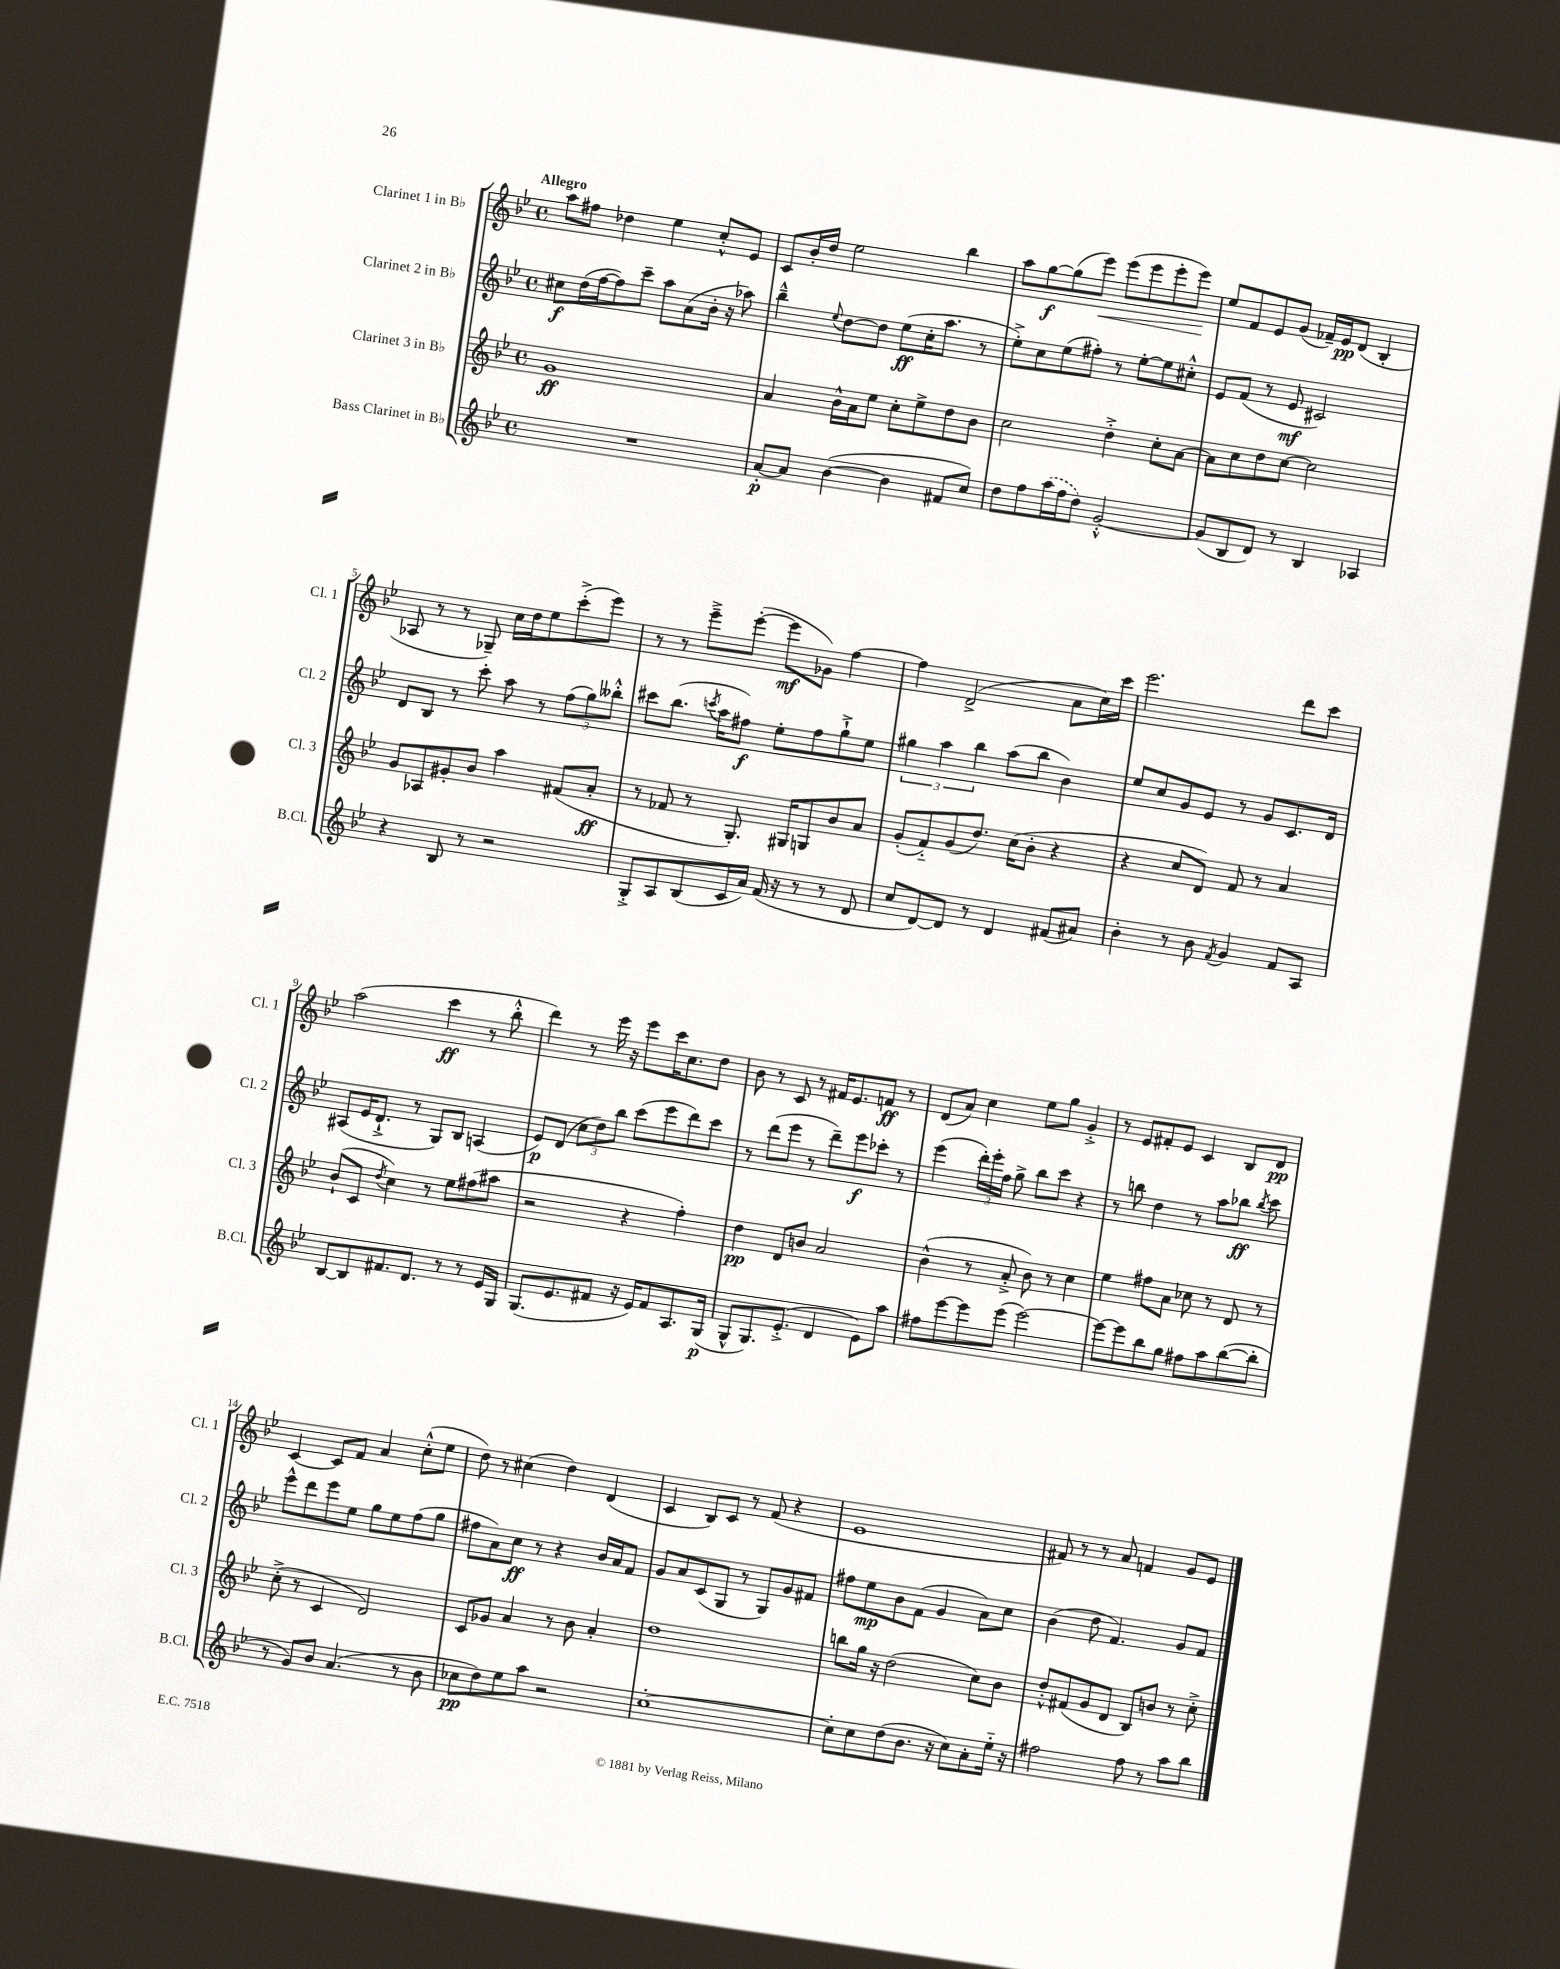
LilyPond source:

<<
\new StaffGroup <<
\new Staff = "s0" \with { instrumentName = "Clarinet 1 in Bb" shortInstrumentName = "Cl. 1" } {
    \clef treble \key bes \major \defaultTimeSignature \time 4/4 \tempo "Allegro"
    \autoBeamOff a''8[ fis''8] des''4 ees''4 c''8[-.-^ ees'8] |
    c'8[ bes'16-. d''16] ees''2 bes''4 |
    a''8[ g''8~\f g''8( ees'''8]\<) ees'''8[( ees'''8 ees'''8-. ees'''8]\!) |
    ees''8[ f'8 ees'8 g'8]( fes'16[--) ees'16\pp d'8]( bes4-. |
    aes8 r8 r8 ges8--) c''16[ d''16 ees''8 c'''8-.->( ees'''8]) |
    r8 r8 ees'''8[---> ees'''8]~-.( ees'''8[\mf ges'8]) f''4~ |
    f''4 d'2->( a'8[ c''16) c'''16] |
    ees'''2. d'''8[ c'''8] |
    a''2( c'''4\ff r8 bes''8-.-^ |
    d'''4) r8 ees'''16 r16 ees'''8[ c'''16 c''8. d''8] |
    bes'8 r8 c'8 r8 fis'16[ ees'8. f'8]\ff r8 |
    d'8[( a'8]) c''4 ees''8[ g''8] g'4-.-> |
    r8 ees'8[ fis'8-. ees'8] c'4 bes8[ d'8]\pp |
    c'4~ c'8[ f'8] a'4 c''8[-.-^( ees''8] |
    d''8) r8 cis''4( d''4) d'4( |
    c'4 bes8[) c'8] r8 f'8( r4 |
    ees'1 |
    fis'8) r8 r8 a'8 f'4 g'8[ ees'8] \bar "|." |
}
\new Staff = "s1" \with { instrumentName = "Clarinet 2 in Bb" shortInstrumentName = "Cl. 2" } {
    \clef treble \key bes \major \defaultTimeSignature \time 4/4
    \autoBeamOff cis''8[\f d''16( f''16~ f''8) c'''8]-- a''8[ a'8( bes'16]-. r16 aes''8) |
    bes''4---^ \appoggiatura { ees''8 } d''8[~ d''8] ees''8[\ff( c''16-. a''8.] r8 |
    ees''8[-.->) c''8 ees''8( fis''8]-.) r8 ees''8[~-. ees''8 cis''8]-.-^ |
    ees'8[ f'8]( r8 ees'8\mf cis'2) |
    d'8[ bes8] r8 c'''8-. a''8 r8 \tuplet 3/2 { f''8[( g''8) beses''8]-.-^ } |
    cis'''8[ bes''8.]( \acciaccatura { c'''8 } a''16[ fis''8]\f) ees''8[-. fis''8 g''8-!-> ees''8] |
    \tuplet 3/2 { gis''4 a''4 bes''4 } a''8[( bes''8] bes'4) |
    ees''8[ c''8 g'8 ees'8] r8 g'8[ c'8. d'16] |
    ais8[( ees'16 d'8.]-!-> r8 g8[) bes8] a4( |
    ees'8[\p) d'8]( \tuplet 3/2 { c''8[ d''8) bes''8] } c'''8[( ees'''8 d'''8) c'''8] |
    r8 d'''8[( ees'''8] r8 d'''8[--) ees'''8\f ces'''8]-. r8 |
    ees'''4( \tuplet 3/2 { d'''16[-.) ees'''16-. f''16] } g''8-> bes''8[ c'''8] r4 |
    r8 b''8 d''4 r8 a''8[ bes''8]\ff \acciaccatura { bes''8 } c'''8 |
    ees'''8[-^ d'''8 ees'''8 ees''8] g''8[ ees''8 f''8( g''8] |
    fis''8[ a'8) c''8]\ff r8 r4 bes'16[ a'16 f'8] |
    g'8[ a'8 c'8( g8] r8 g8[) g'8 fis'8] |
    fis''8[ ees''8\mp bes'8 f'8]( g'4 a'8[) c''8] |
    bes'4( d''8 f'4.) g'8[ f'8] \bar "|." |
}
\new Staff = "s2" \with { instrumentName = "Clarinet 3 in Bb" shortInstrumentName = "Cl. 3" } {
    \clef treble \key bes \major \defaultTimeSignature \time 4/4
    \autoBeamOff g'1\ff |
    a'4 bes'16[-^ a'16 ees''8] c''8[-. ees''8-> d''8 bes'8] |
    c''2 d''4-.-> c''8[-. a'8]~ |
    a'8[ c''8 d''8 c''8]~ c''2 |
    g'8[ aes8 gis'8-. bes'8] a''4 fis'8[( a'8]-.\ff |
    r8 fes'8 r8 g8.-.) gis16[ g8 bes'8 a'8] |
    g'8[-.( f'8-_) g'8( d''8.]) c''16[( bes'8]-. r4 |
    r4 c''8[ d'8]) f'8 r8 a'4 |
    bes'8[-!( c'8] \acciaccatura { d''8 } c''4) r8 ees''8[ fis''8( ais''8] |
    r2 r4 f''4-.) |
    d''4\pp d'8[ b'8] a'2 |
    bes'4-^( r8 a'8-.-> bes'8) r8 c''4 |
    ees''4 fis''8[ a'8] ces''8 r8 d'8 r8 |
    c''8-.->( r8 c'4 d'2) |
    c'8[ ges'8] a'4 r8 bes'8 a'4-. |
    d''1 |
    b''8[ g''16] r16 d''2( c''8[) bes'8] |
    d''8[-.-^ fis'8( g'8 d'8] bes8[) b'8] r8 c''8-.-> \bar "|." |
}
\new Staff = "s3" \with { instrumentName = "Bass Clarinet in Bb" shortInstrumentName = "B.Cl." } {
    \clef treble \key bes \major \defaultTimeSignature \time 4/4
    \autoBeamOff R1 |
    a'8[~-.\p a'8] bes'4~( bes'4 fis'8[ c''8]) |
    d''8[ f''8 \once \slurDashed a''16( f''16 d''8]) g'2~-.-^ |
    g'8[( bes8 d'8]) r8 bes4 aes4 |
    r4 bes8 r8 r2 |
    g8[-.-> a8 bes8( c'16 a'16]) f'16( r16 r8 r8 d'8 |
    c''8[ d'8~) d'8] r8 d'4 fis'8[( ais'8]) |
    bes'4-. r8 bes'8 \acciaccatura { f'8 } g'4 f'8[ a8] |
    bes8[~ bes8 fis'8. d'8.] r8 r8 ees'16[ g16] |
    g8.[( ees'8. fis'8] r16 ees'16[) fis'8 a8. g16]\p( |
    g8[-^ g8.) ees'8.]-.->( d'4 ees'8[) a''8] |
    fis''8[ ees'''8~ ees'''8 ees'''8]( ees'''2~) |
    ees'''8[~ ees'''8 bes''8 g''8] fis''8[ a''8 bes''8~( bes''8]-. |
    r8 g'8[) bes'8] a'4.( r8 bes'8 |
    ces''8[\pp d''8) ees''8 a''8] r2 |
    c''1~-. |
    c''8[-. c''8 d''8( bes'8.] r16 c''8[) a'8-. ees''16]-_ r16 |
    fis''2 fis''8 r8 a''8[ bes''8] \bar "|." |
}
>>
>>
